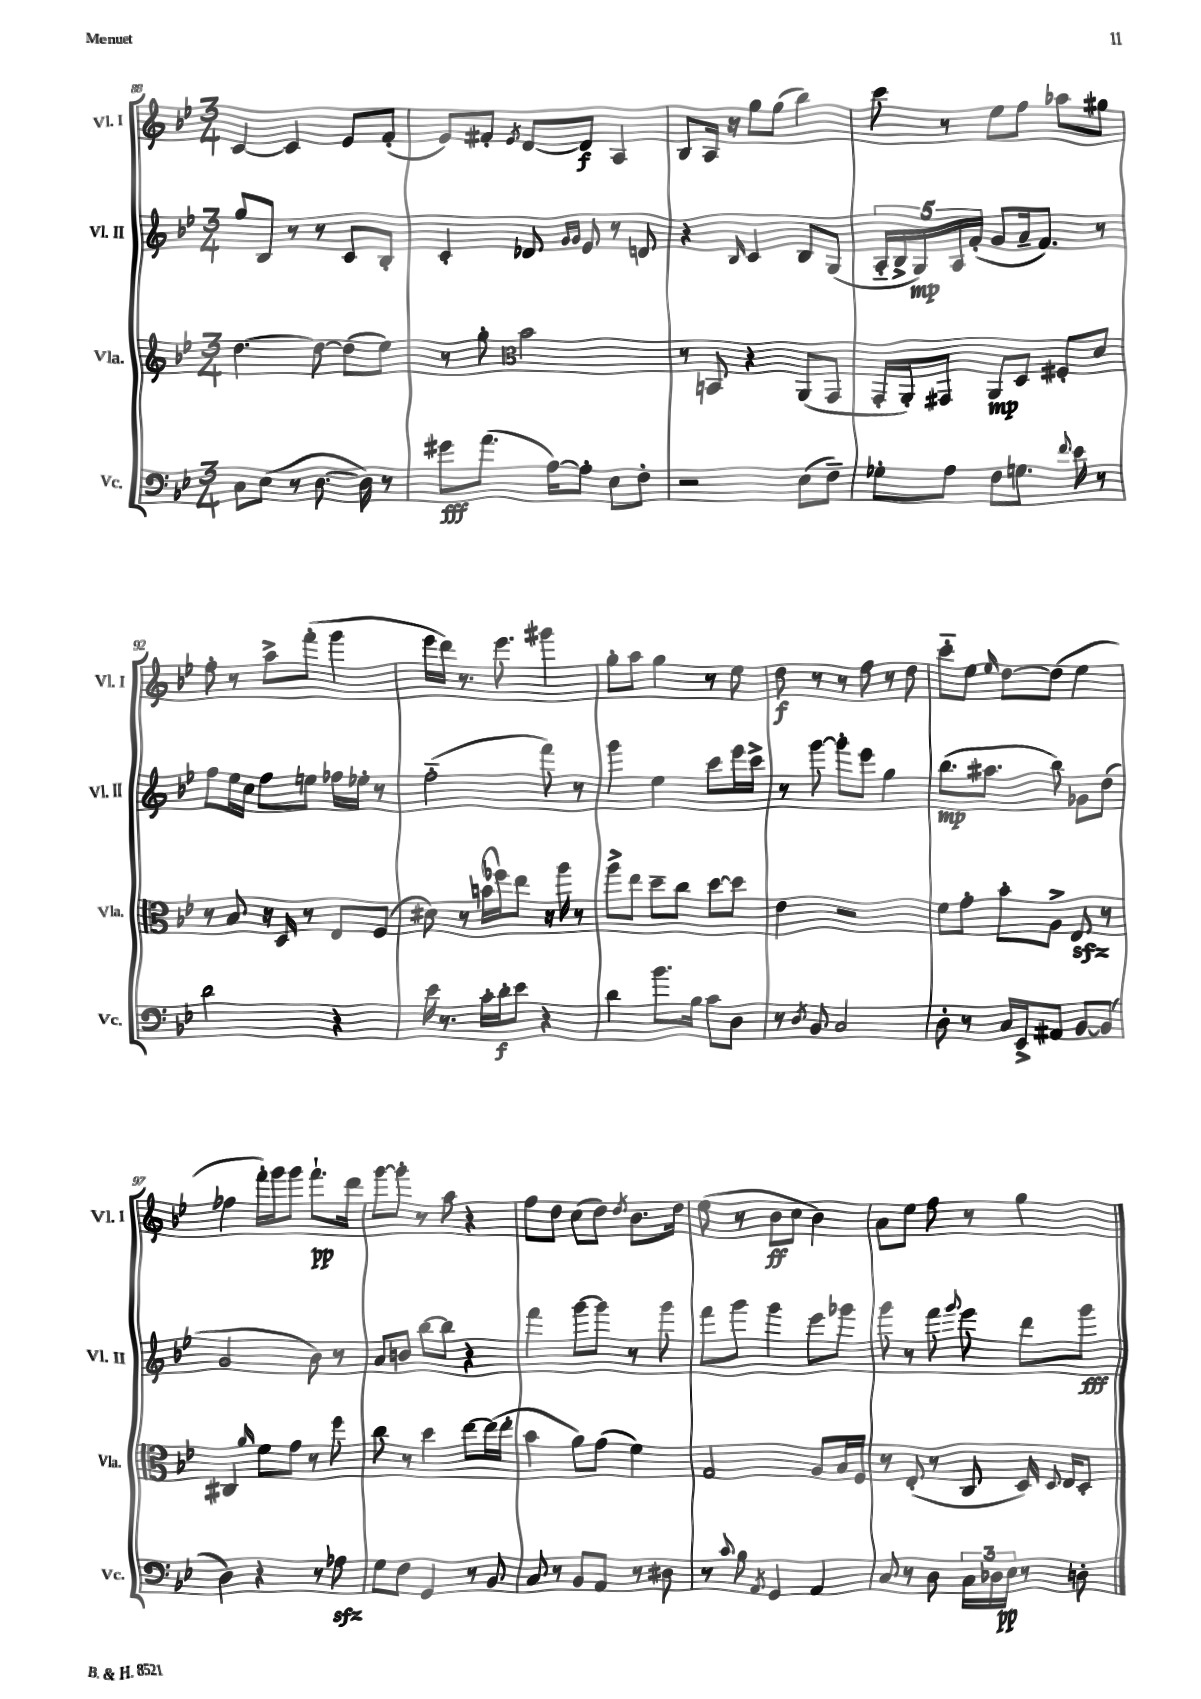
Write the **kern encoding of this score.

**kern	**dynam	**kern	**dynam	**kern	**dynam	**kern	**dynam
*part4	*part4	*part3	*part3	*part2	*part2	*part1	*part1
*staff4	*staff4	*staff3	*staff3	*staff2	*staff2	*staff1	*staff1
*I"Vc.	*	*I"Vla.	*	*I"Vl. II	*	*I"Vl. I	*
*I'Vc.	*	*I'Vla.	*	*I'Vl. II	*	*I'Vl. I	*
*clefF4	*	*clefG2	*	*clefG2	*	*clefG2	*
*k[b-e-]	*	*k[b-e-]	*	*k[b-e-]	*	*k[b-e-]	*
*M3/4	*	*M3/4	*	*M3/4	*	*M3/4	*
=88	=88	=88	=88	=88	=88	=88	=88
8C\L	.	[4.dd\	.	8gg/L	.	[4c/	.
(8E-\J	.	.	.	8B-/J	.	.	.
8r	.	.	.	8r	.	4c/]	.
[8.D\	.	8dd\_	.	8r	.	.	.
.	.	(8dd\L]	.	8c/L	.	8e-/L	.
16D\])	.	.	.	.	.	.	.
8r	.	8ee-\J)	.	8B-'/J	.	(8f'/J	.
=89	=89	=89	=89	=89	=89	=89	=89
8g#X\L	fff	8r	.	4c'/	.	8e-/L)	.
(8.a\J	.	8gg'\	.	.	.	8f#X'/J	.
*	*	*clefC3	*	*	*	*	*
.	.	.	.	.	.	8qe-/	.
.	.	2b-\	.	8d-X/	.	[8d/L	.
[16A\KL)	.	.	.	.	.	.	.
.	.	.	.	16qqg/LL	.	.	.
.	.	.	.	16qqg/JJ	.	.	.
8A'\J]	.	.	.	8e-/	.	8d/J]	f
8E-\L	.	.	.	8r	.	4A/	.
8F'\J	.	.	.	8dn/	.	.	.
=90	=90	=90	=90	=90	=90	=90	=90
2r	.	8r	.	4r	.	8B-/L	.
.	.	8BBn/	.	.	.	16A/Jk	.
.	.	.	.	.	.	16r	.
.	.	.	.	16qqB-/	.	.	.
.	.	4r	.	4c/	.	8gg\L	.
.	.	.	.	.	.	(8gg\J	.
(8E-\L	.	(8AA/L	.	8B-/L	.	4bb-\)	.
8F~\J)	.	8GG/J	.	(8G/J	.	.	.
=91	=91	=91	=91	=91	=91	=91	=91
8G-X'\L	.	16GG'/LL	.	20A/LL	.	8ccc\	.
.	.	.	.	20B-^/	.	.	.
.	.	16AA'/J)	.	.	.	.	.
.	.	.	.	20G/)	mp	.	.
8A\J	.	8GG#X/J	.	.	.	8r	.
.	.	.	.	20A/	.	.	.
.	.	.	.	(20f'/JJ	.	.	.
8F\L	.	8AA/L	mp	8g/L	.	8ee-\L	.
8.Gn\J	.	8D/J	.	16a~/k	.	8ff\J	.
.	.	.	.	8.f/J)	.	.	.
.	.	8F#X'/L	.	.	.	8aa-X\L	.
8qqf/	.	.	.	.	.	.	.
16e-\	.	.	.	.	.	.	.
8r	.	8d/J	.	8r	.	8gg#X\J	.
!!LO:LB:g=z
=92	=92	=92	=92	=92	=92	=92	=92
2d\	.	8r	.	8ff\L	.	8ff'\	.
.	.	8B-/	.	16ee-\L	.	8r	.
.	.	.	.	16cc\JJ	.	.	.
.	.	16r	.	8ff\L	.	8aa^\L	.
.	.	16D/	.	.	.	.	.
.	.	8r	.	8een\J	.	(8fff'\J	.
4r	.	8E-/L	.	16ff-X\LL	.	4ggg\	.
.	.	.	.	16ee-X'\JJ	.	.	.
.	.	(8F/J	.	8r	.	.	.
=93	=93	=93	=93	=93	=93	=93	=93
16e-\	.	8d#X\)	.	(2ff\	.	16eee-\LL	.
8.r	.	.	.	.	.	16ddd\JJ)	.
.	.	8r	.	.	.	8.r	.
16c'\LL	.	(16bn\LL	.	.	.	.	.
16d'\J	f	16ff-X\J)	.	.	.	8.eee-\	.
8e-\J	.	8ee-\J	.	.	.	.	.
4r	.	16r	.	8fff\)	.	4ggg#X\	.
.	.	16aa\	.	.	.	.	.
.	.	8r	.	8r	.	.	.
=94	=94	=94	=94	=94	=94	=94	=94
4d\	.	8aa^\L	.	4ggg\	.	8gg'\L	.
.	.	8ee-\J	.	.	.	8aa\J	.
8.b-\L	.	8dd~\L	.	4ee-\	.	4gg\	.
.	.	8cc\J	.	.	.	.	.
16B-\Jk	.	.	.	.	.	.	.
8c\L	.	[8dd\L	.	8ccc\L	.	8r	.
8D\J	.	8dd\J]	.	16eee-\L	.	8ee-\	.
.	.	.	.	16ccc^\JJ	.	.	.
=95	=95	=95	=95	=95	=95	=95	=95
8r	.	4e-\	.	8r	.	8dd\	f
8qD/	.	.	.	.	.	.	.
8BB-/	.	.	.	[8ggg\	.	8r	.
2C/	.	2r	.	8ggg'\L]	.	8r	.
.	.	.	.	8eee-\J	.	8ff\	.
.	.	.	.	4gg\	.	8r	.
.	.	.	.	.	.	8dd\	.
=96	=96	=96	=96	=96	=96	=96	=96
8D'\	.	8f\L	.	(8.bb-\L	mp	8ccc\L	.
8r	.	8g'\J	.	.	.	8ee-\J	.
.	.	.	.	8.aa#X\J	.	.	.
.	.	.	.	.	.	16qqee-/	.
16C/LL	.	8b-'\L	.	.	.	[8dd\L	.
16EE-^/J	.	.	.	.	.	.	.
8AA#X/J	.	8A^\J	.	8bb-\)	.	(8dd\J]	.
[8BB-/L	.	8E-zz/	.	8g-X\L	.	4ee-\	.
(8BB-/J]	.	8r	.	(8dd\J	.	.	.
!!LO:LB:g=z
=97	=97	=97	=97	=97	=97	=97	=97
4D\)	.	4C#X/	.	2g/	.	4ff-X\	.
.	.	16qqa/	.	.	.	.	.
4r	.	8f\L	.	.	.	16fff'\LL)	.
.	.	.	.	.	.	16ggg\J	.
.	.	8g\J	.	.	.	8ggg\J	.
8r	.	8r	.	8b-\)	.	8.fff`\L	pp
8A-Xzz\	.	8ff\	.	8r	.	.	.
.	.	.	.	.	.	16ddd\Jk	.
=98	=98	=98	=98	=98	=98	=98	=98
8G\L	.	8cc\	.	8a/L	.	[8ggg\L	.
8F\J	.	8r	.	8bn/J	.	8ggg'\J]	.
4GG/	.	4dd\	.	[8bb-\L	.	8r	.
.	.	.	.	8bb-\J]	.	8aa\	.
8r	.	[8ee-\L	.	4r	.	4r	.
8BB-/	.	(16ee-\L]	.	.	.	.	.
.	.	16ee-'\JJ	.	.	.	.	.
=99	=99	=99	=99	=99	=99	=99	=99
8C/	.	4b-\	.	4fff\	.	8ff\L	.
8r	.	.	.	.	.	8dd\J	.
8BB-/L	.	8a\L)	.	[8ggg\L	.	(8cc\L	.
8AA/J	.	(8g\J	.	8ggg\J]	.	8dd\J)	.
.	.	.	.	.	.	8qdd/	.
8r	.	4f\)	.	8r	.	8.b-\L	.
8D#X\	.	.	.	8ggg\	.	.	.
.	.	.	.	.	.	16dd\Jk	.
=100	=100	=100	=100	=100	=100	=100	=100
8r	.	2G/	.	8fff\L	.	(8ee-\	.
8qqc/	.	.	.	.	.	.	.
8B-\	.	.	.	8ggg\J	.	8r	.
8qAA/	.	.	.	.	.	.	.
4GG/	.	.	.	4ggg\	.	8b-\L	ff
.	.	.	.	.	.	8cc\J	.
4AA/	.	8A/L	.	8eee-\L	.	4b-\)	.
.	.	16B-/L	.	8ggg-X\J	.	.	.
.	.	16F/JJ	.	.	.	.	.
=101	=101	=101	=101	=101	=101	=101	=101
8C/	.	8r	.	8ggg\	.	8a\L	.
8r	.	(8E-'/	.	8r	.	8ee-\J	.
8D\	.	8r	.	8fff\	.	8ff\	.
.	.	.	.	8qqggg/	.	.	.
24C\LL	.	8C/	.	8eee-\	.	8r	.
24D-X\	.	.	.	.	.	.	.
24E-\JJ	pp	.	.	.	.	.	.
8r	.	16D/)	.	8ddd\L	.	4gg\	.
.	.	8qqD/	.	.	.	.	.
.	.	16E-/KL	.	.	.	.	.
8Dn'\	.	8D'/J	.	8ggg\J	fff	.	.
==	==	==	==	==	==	==	==
*-	*-	*-	*-	*-	*-	*-	*-
